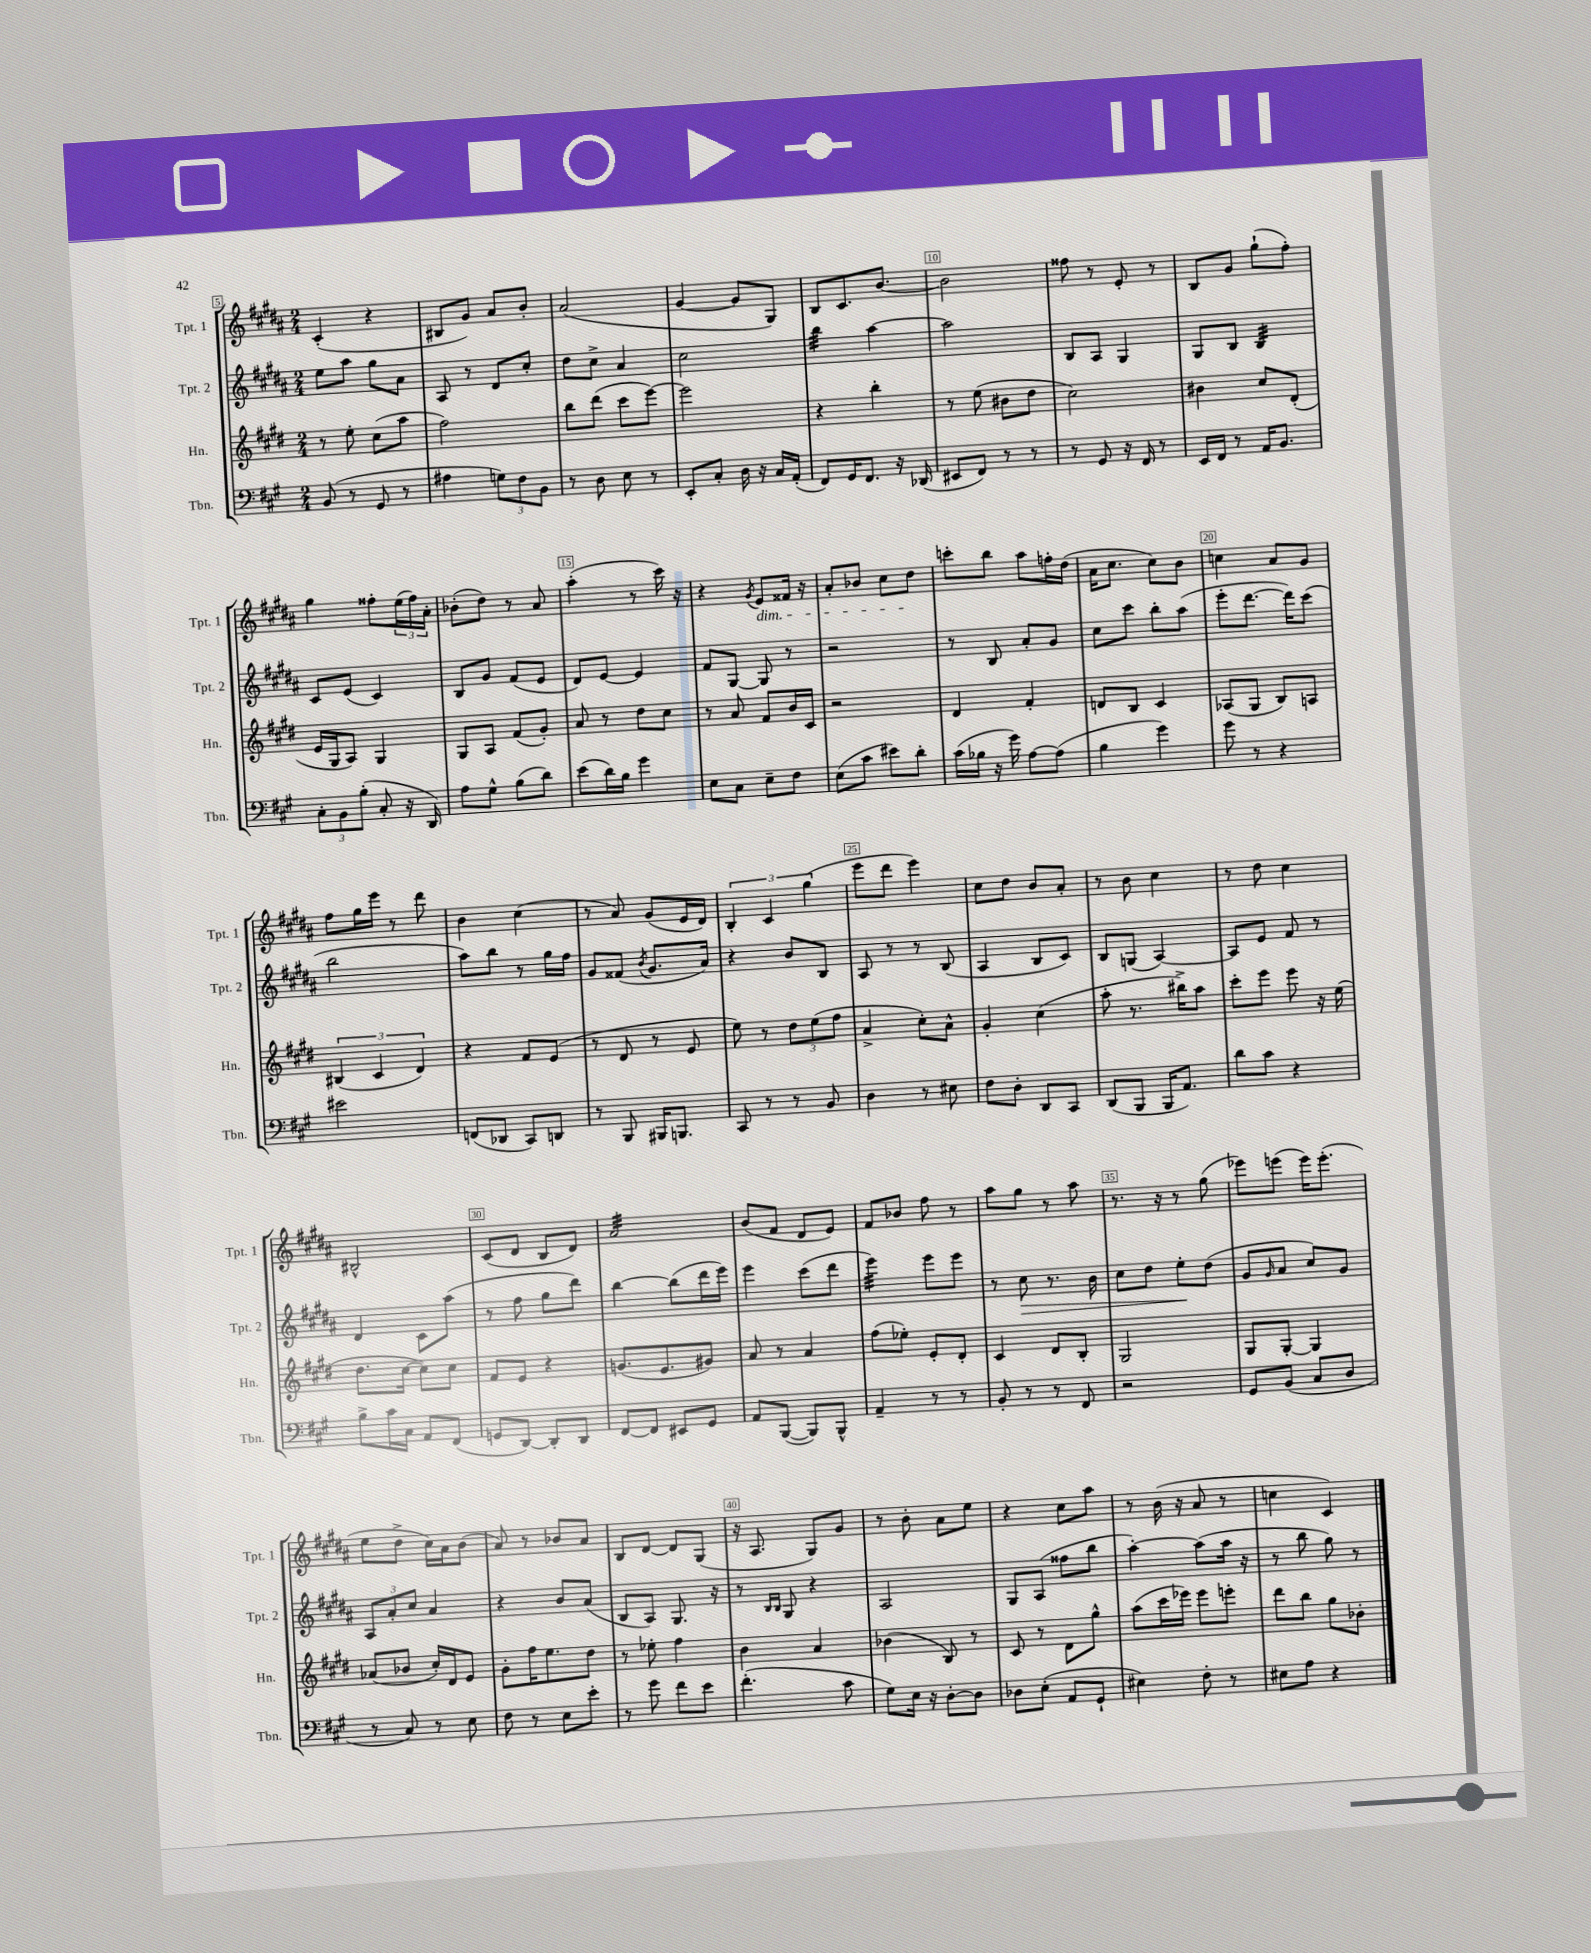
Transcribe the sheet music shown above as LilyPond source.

<<
\new StaffGroup <<
\new Staff = "s0" \with { instrumentName = "Tpt. 1" shortInstrumentName = "Tpt. 1" } {
    \clef treble \key b \major \numericTimeSignature \time 2/4
    cis'4-.( r4 |
    bis8 gis'8) ais'8 b'8-. |
    ais'2( |
    gis'4~ gis'8 gis8) |
    b8 cis'8. b'8.~ |
    b'2 |
    fisis''8 r8 e'8-. r8 |
    b8 gis'8 gis''8-!( fis''8-.) |
    gis''4 fisis''8-. \tuplet 3/2 { e''16( fisis''16) ais'16-. } |
    bes'8-.( dis''8) r8 ais'8 |
    ais''4-.( r8 cis'''16) r16 |
    r4 \acciaccatura { gis'8 } e'8\dim fisis'16 r16 |
    ais'8-. bes'8 cis''8 dis''8\! |
    c'''8-. b''8 ais''8 f''16-. dis''16( |
    ais'16 cis''8. cis''8) b'8 |
    c''4 ais'8 gis'8 |
    fis''8 gis''16 e'''16 r8 dis'''8 |
    b'4 cis''4( |
    r8 ais'8) gis'8( e'16 dis'16) |
    \tuplet 3/2 { b4-. cis'4 gis''4( } |
    e'''8 dis'''8 e'''4) |
    cis''8 dis''8 b'8 ais'8-. |
    r8 b'8 cis''4 |
    r8 dis''8 cis''4 |
    bis2-^ |
    cis'8( dis'8 b8 dis'8) |
    ais'2:32 |
    b'8( fis'8 dis'8 e'8) |
    fis'8 bes'8 fis''8 r8 |
    ais''8 gis''8 r8 ais''8 |
    r8. r16 r8 gis''8( |
    ees'''8) e'''8( e'''16) e'''8.-.( |
    e''8 dis''8-> cis''16) ais'16 b'8( |
    ais'8) r8 bes'8 ais'8 |
    b8 dis'8~ dis'8 gis8( |
    r16 ais8. gis8) gis'8 |
    r8 b'8-. ais'8 e''8 |
    r4 cis''8 ais''8 |
    r8 b'16( r16 ais'8 r8 |
    c''4 cis'4) \bar "|." |
}
\new Staff = "s1" \with { instrumentName = "Tpt. 2" shortInstrumentName = "Tpt. 2" } {
    \clef treble \key b \major \numericTimeSignature \time 2/4
    e''8 ais''8 gis''8 ais'8 |
    ais8 r8 dis'8 cis''8-. |
    dis''8 cis''8-> ais'4 |
    cis''2 |
    b''4:32 ais''4~ |
    ais''2 |
    b8 ais8 gis4 |
    gis8 b8 b4:32 |
    cis'8 e'8( cis'4) |
    b8 gis'8 fis'8( e'8 |
    dis'8) e'8~ e'4 |
    fis'8 gis8~ gis8 r8 |
    r2 |
    r8 b8 ais'8-. gis'8 |
    cis''8 cis'''8 b''8-. ais''8( |
    e'''8-. dis'''8.~ dis'''16) cis'''8( |
    b''2 |
    ais''8) b''8 r8 gis''16 fis''16 |
    gis'8 fisis'8( \acciaccatura { b'8 } gis'8. ais'16) |
    r4 b'8 b8 |
    ais8 r8 r8 b8( |
    ais4 b8 cis'8) |
    b8 g8( ais4~) |
    ais8 e'8 fis'8 r8 |
    dis'4 cis'8 ais''8( |
    r8 fis''8 gis''8 dis'''8) |
    b''4~ b''8( dis'''16 e'''16) |
    e'''4 cis'''8( dis'''8 |
    e'''4:32) e'''8 e'''8 |
    r8 cis''8\> r8. b'16 |
    cis''8 dis''8 e''8-.\! dis''8( |
    gis'8 \grace { gis'16 } ais'8 cis''8) gis'8 |
    \tuplet 3/2 { ais8 ais'8-. cis''8 } ais'4 |
    r4 b'8 ais'8( |
    b8 ais8) gis8. r16 |
    r8 \grace { b16 b16 } gis8 r4 |
    ais2 |
    gis8 ais8( fisis''8 b''8 |
    ais''4~-.) ais''8( ais''16 r16 |
    r8 b''8 gis''8) r8 \bar "|." |
}
\new Staff = "s2" \with { instrumentName = "Hn." shortInstrumentName = "Hn." } {
    \clef treble \key e \major \numericTimeSignature \time 2/4
    r8 e''8-. cis''8( a''8 |
    fis''2) |
    b''8 dis'''8( cis'''8 e'''8~) |
    e'''2 |
    r4 b''4-. |
    r8 e''8( bis'8 dis''8 |
    cis''2) |
    bis'4 cis''8 dis'8-.( |
    e'16 gis16 a8) gis4 |
    gis8 a8 fis'8( gis'8-.) |
    a'8 r8 dis''8 cis''8 |
    r8 a'8 fis'8 b'16 cis'16 |
    r2 |
    dis'4 fis'4-. |
    d'8 b8 cis'4 |
    aes8( gis8 b8) a8 |
    \tuplet 3/2 { bis4( cis'4 dis'4) } |
    r4 fis'8 e'8( |
    r8 dis'8 r8 e'8 |
    e''8) r8 \tuplet 3/2 { dis''8 e''8( fis''8 } |
    a'4-> cis''8-.) a'8-^ |
    gis'4-. cis''4( |
    a''8-. r8. bis''16->) a''8 |
    cis'''8-. e'''8 e'''8 r16 e''16( |
    dis''8. cis''16~ cis''8) cis''8 |
    fis'8 e'8 r4 |
    g'8.( e'8. gis'8) |
    a'8 r8 a'4 |
    fis''8( ees''8-.) e'8-. dis'8-. |
    cis'4 dis'8 b8-. |
    gis2 |
    gis8 gis8~-. gis4 |
    aes'8( bes'8 cis''16-.) dis'16 e'8 |
    gis'8-. fis''16 e''8. dis''8 |
    r8 ees''8-. fis''4 |
    b'4 a'4 |
    bes'4( b8) r8 |
    cis'8 r8 dis'8 gis''8-^ |
    a''8( cis'''16 ees'''16) ees'''8 e'''8-. |
    dis'''8 b''8 gis''8 bes'8-. \bar "|." |
}
\new Staff = "s3" \with { instrumentName = "Tbn." shortInstrumentName = "Tbn." } {
    \clef bass \key a \major \numericTimeSignature \time 2/4
    b,8( r8 gis,8 r8 |
    ais4 \tuplet 3/2 { g8) fis8 b,8 } |
    r8 d8 e8 r8 |
    e,8-. cis8-. d16 r16 cis16 a,16-.( |
    fis,8) gis,16 fis,8. r16 des,16( |
    eis,8 fis,8) r8 r8 |
    r8 gis,8 r16 fis,16 r8 |
    e,16 fis,16 r8 a,16 b,8. |
    \tuplet 3/2 { cis8-. b,8 b8-.( } cis8-. r16 d,16) |
    a8 gis8-^ b8( d'8) |
    e'8( d'16) b16 gis'4 |
    e8 cis8 e8-- fis8 |
    e8( cis'8 eis'8) d'8-. |
    cis'16( bes16 r16 gis'16) a8~ a8( |
    b4 gis'4) |
    gis'8 r8 r4 |
    eis'2 |
    f,8( des,8 cis,8) d,8 |
    r8 b,,8 bis,,16 b,,8. |
    cis,8 r8 r8 b,8 |
    d4 r8 eis8 |
    fis8 d8-. d,8 cis,8 |
    d,8( b,,8 b,,16 a,8.) |
    d'8 cis'8 r4 |
    b8-> cis'16 cis16 a,8 fis,8( |
    g,8 d,8~) d,8-. d,8 |
    fis,8~ fis,8 eis,8 gis,8 |
    a,8 b,,8~( b,,8) b,,8-^ |
    a,4-- r8 r8 |
    b,8-. r8 r8 fis,8 |
    r2 |
    gis,8 b,8( cis8 d8 |
    r8 cis8) r8 e8 |
    fis8 r8 e8 e'8-. |
    r8 gis'8 fis'8 e'8 |
    fis'4.-.( cis'8 |
    gis8) e16 r16 d8~-. d8 |
    des8 e8-.( a,8 gis,8-! |
    eis4) fis8-. r8 |
    eis8 a8 r4 \bar "|." |
}
>>
>>
\layout { \context { \Score currentBarNumber = #5 \override BarNumber.break-visibility = ##(#f #t #t) barNumberVisibility = #(every-nth-bar-number-visible 5) \override BarNumber.stencil = #(make-stencil-boxer 0.1 0.3 ly:text-interface::print) } }
